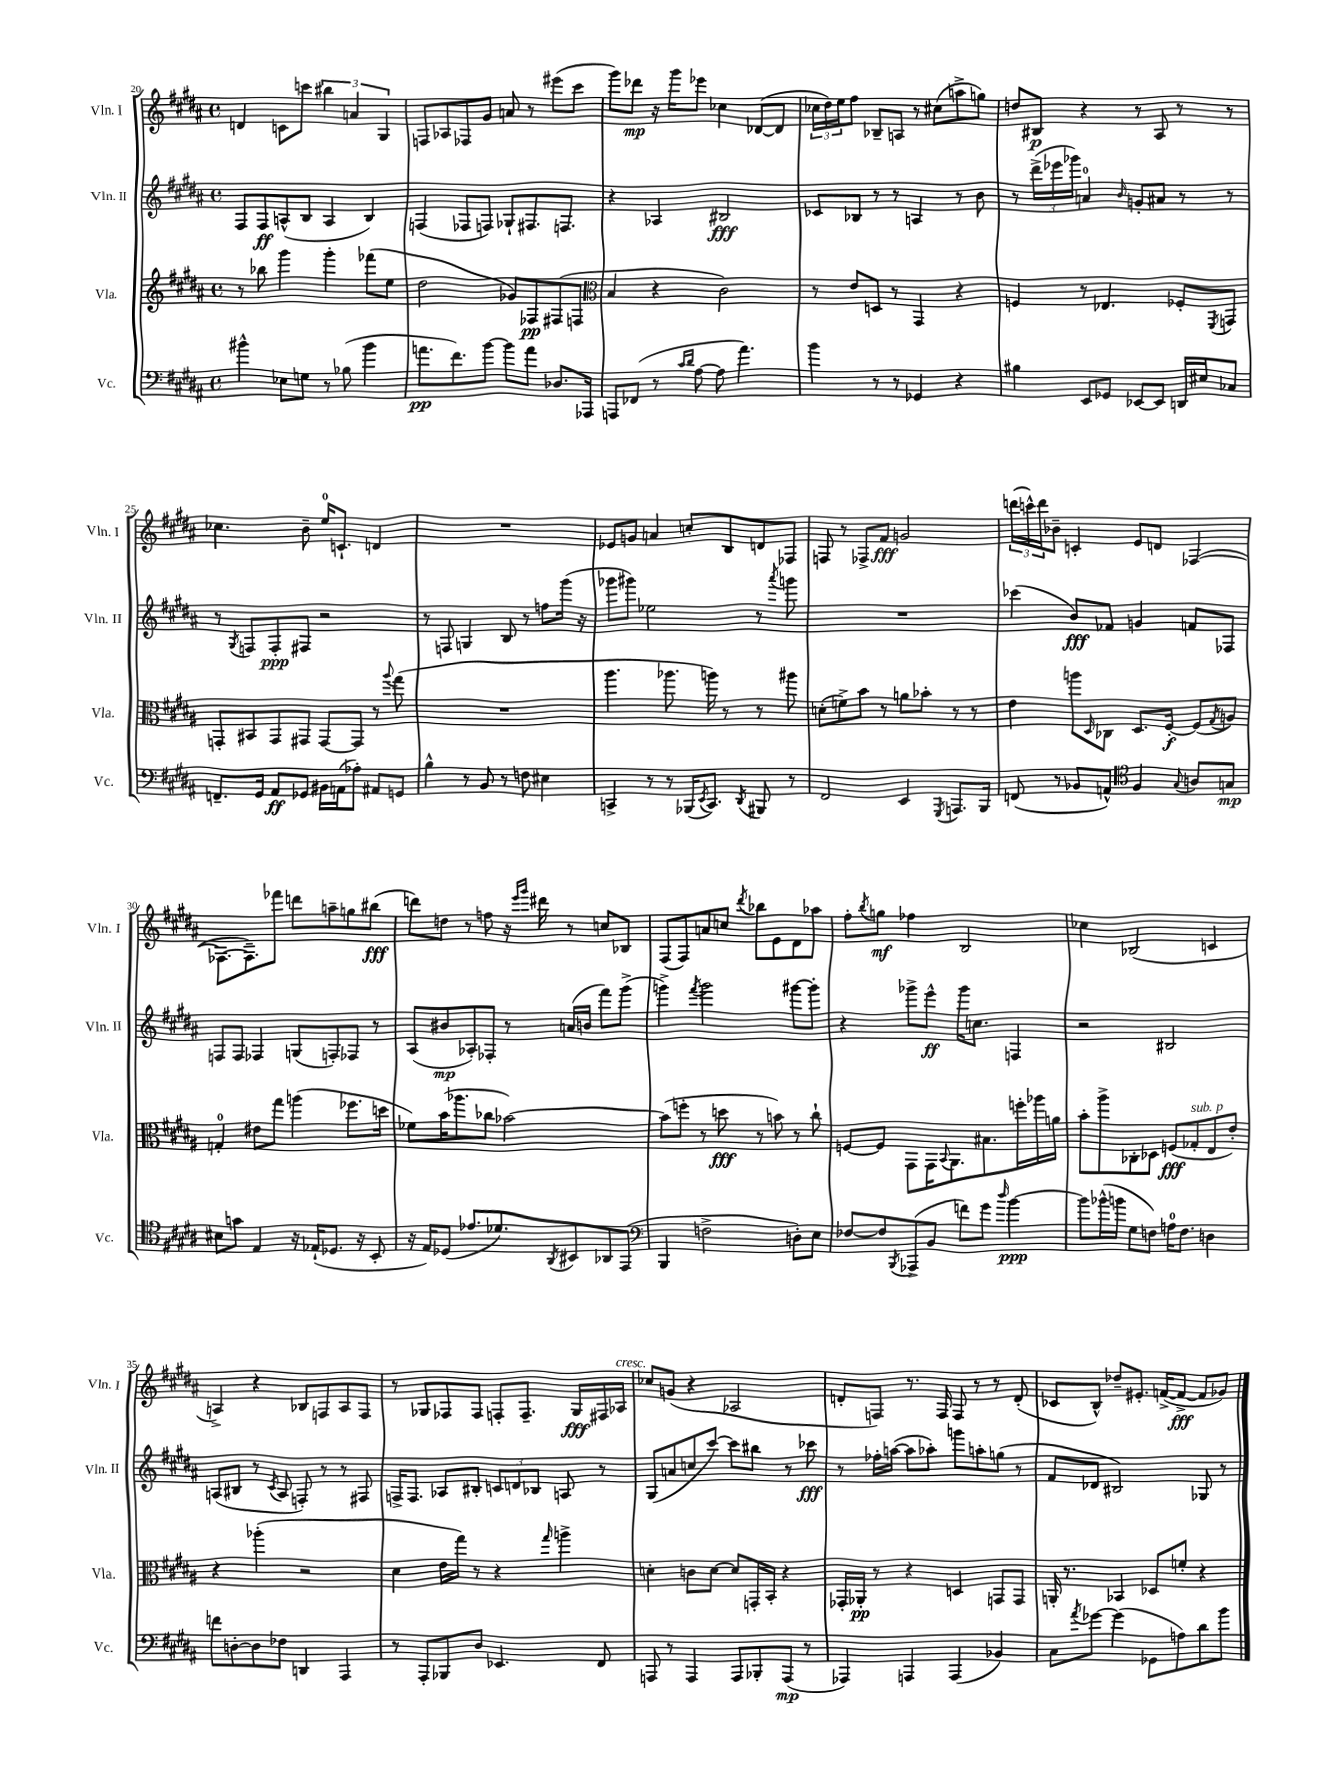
<<
\new StaffGroup <<
\new Staff = "s0" \with { instrumentName = "Vln. I" shortInstrumentName = "Vln. I" } {
    \clef treble \key b \major \defaultTimeSignature \time 4/4
    d'4 c'8 c'''8 \tuplet 3/2 { bis''4 a'4 gis4 } |
    f8 aes8 fes8 gis'8 a'8 r8 eis'''8( cis'''8 |
    gis'''8) des'''8\mp r16 gis'''16 ees'''8 ces''4 des'8~( des'8 |
    \tuplet 3/2 { ces''16 dis''16) e''16 } fis''8 bes8-- a8 r8 cis''8( a''8-> g''8) |
    d''8 bis8\p r4 r8 ais8 r8 r8 |
    ces''4. b'8-- e''16-0 c'8.-! d'4 |
    R1 |
    ees'8 g'8 a'4 c''8-. b8 d'8 fes8 |
    f8 r8 fes8-> fis'8\fff g'2 |
    \tuplet 3/2 { d'''16( c'''16-^) d'''16 } bes'8-- c'4-. e'8 d'8 fes4~( |
    fes8.~ fes8.--) fes'''8 d'''8 a''8-- g''8 bis''8\fff( |
    d'''8) d''8 r8 f''8 r16 \grace { e'''16 gis'''16 } dis'''16 r8 c''8 bes8 |
    fis8( fis8) a'8 c''8 \acciaccatura { dis'''8 } bes''8 e'8 dis'8 aes''8 |
    fis''8-. \acciaccatura { b''8 } g''8\mf fes''4 b2 |
    ces''4 bes2( c'4 |
    a4->) r4 bes8 f8 a8 f8 |
    r8 ges8 fes8 fes8 f8-. f8.-- ges16\fff fis16 aes16^\markup { \italic "cresc." } |
    ces''8 g'8( r4 aes2 |
    d'8-. f8) r8. f16 f8 r8 r8 d'8-.( |
    ces'8 b8-^) des''8-- eis'8.-. f'16~->( f'8~->\fff f'8 ges'8) \bar "|." |
}
\new Staff = "s1" \with { instrumentName = "Vln. II" shortInstrumentName = "Vln. II" } {
    \clef treble \key b \major \defaultTimeSignature \time 4/4
    fis8 fis8\ff a8-^( b8 a4 b4) |
    f4( fes8 f8) ges8-! fis8. f8. |
    r4 aes4 bis2\fff |
    ces'8 bes8 r8 r8 a4 r8 b'8 |
    r8 \tuplet 3/2 { dis'''16->( ees'''16 ges'''16) } a'4-0 \grace { b'16 } g'8-. ais'8 r8 r8 |
    r8 \acciaccatura { gis8 } f8 f8-.\ppp fis8 r2 |
    r8 f8 g4 b8 r8 f''8 gis'''16( r16 |
    ges'''8 gis'''8) ees''2 r8 \acciaccatura { ais'''8 } g'''8 |
    R1 |
    ces'''4( b'8\fff) fes'8 g'4 f'8 fes8 |
    f8 f8 fes4 g8( f8-.) fes8 r8 |
    ais8( bis'8\mp aes8-.) fes8-. r8 a'16( b'16 fis'''8) gis'''8->( |
    g'''4->) \acciaccatura { fis'''8 } g'''2 gis'''8~ gis'''8-. |
    r4 ges'''8-> e'''8-^\ff ges'''16 c''8. f4 |
    r2 bis2 |
    a8( bis8 r8 \acciaccatura { cis'8 } a8 f8-.) r8 r8 fis8 |
    f16-> f8. aes8 bis8-. \tuplet 3/2 { c'8 d'8 bes8 } a8 r8 |
    gis8( a'8 c''8 cis'''8~) cis'''8 bis''8 r8 ces'''8\fff |
    r8 fes''16-. a''16~( a''8 aes''8-.) g'''8 a''8-. g''8( r8 |
    fis'8 des'8 bis2) ges8 r8 \bar "|." |
}
\new Staff = "s2" \with { instrumentName = "Vla." shortInstrumentName = "Vla." } {
    \clef treble \key b \major \defaultTimeSignature \time 4/4
    r8 bes''8 gis'''4 gis'''4-. fes'''8( e''8 |
    dis''2 ges'8) fes8\pp fis8( f8 |
    \clef alto b4 r4 cis'2) |
    r8 e'8 d8 r8 gis,4 r4 |
    f4 r8 ees4. fes8-. \acciaccatura { fis,8 } g,8 |
    g,8-. bis,8 g,8 gis,8 gis,8~ gis,8 r8 \appoggiatura { ais''8 } gis''8( |
    R1 |
    ais''4. aes''8. a''16) r8 r8 ais''8 |
    d'8-.( f'8->) b'8 r8 a'8 bes'8-. r8 r8 |
    e'4 a''8 \grace { dis16 } ces8 dis8. fis16~-.\f fis8( \acciaccatura { gis8 } a8) |
    g4-0-. eis'8 gis''8 a''4( fes''8. d''16 |
    fes'8) b'16( aes''8. ces''8 bes'2~) |
    bes'8( f''8-. r8 d''8\fff r8 b'8) r8 cis''8-! |
    f8~ f8 gis,8 gis,16 \appoggiatura { b,8 } ais,8. bis8. f''16-. aes''16 a'16 |
    b'8-. ais''8-> ces8-. des8 f8\fff( ges8-.^\markup { \italic "sub. p" } e8 e'8-.) |
    r4 aes''4-.( r2 |
    dis'4 e'16 gis''16) r8 r4 \grace { gis''16 } a''4-> |
    d'4-. c'8 d'8~ d'8 g,16-. b,16-. r4 |
    ges,16-. aes,16-.\pp r8 r4 d4 g,8 g,8 |
    a,16-. r8. bes,4 des8 f'8-. r4 \bar "|." |
}
\new Staff = "s3" \with { instrumentName = "Vc." shortInstrumentName = "Vc." } {
    \clef bass \key b \major \defaultTimeSignature \time 4/4
    bis'4-^ ees8 g8 r8 bes8( bis'4 |
    a'8.\pp fis'8.) b'8~ b'8 a'8 des8. aes,,16 |
    a,,8 fes,8( r8 \grace { cis'16 dis'16 } ais8~ ais8 ais'4.) |
    b'4 r8 r8 ges,4 r4 |
    bis4 e,8 ges,8 ees,8~ ees,8 d,16 eis16 ces8 |
    f,8.-- gis,16 ais,8\ff ges,8 bis,16 a,16( aes8-.) ais,8 g,8 |
    b4-^ r8 b,8 r8 f8 eis4 |
    c,4-> r8 r8 bes,,16( \acciaccatura { e,8 } c,8.) \acciaccatura { dis,8 } bis,,8 r8 |
    fis,2 e,4 \acciaccatura { gis,,8 } a,,8. b,,16 |
    f,8( r8 bes,8 a,8-^) \clef tenor fis4 \appoggiatura { gis8 } a8 g8\mp |
    bis8 g'8 e4 r16 ees16-!( des8. r16 b,8-. |
    r16 e16) des8( ees'8. des'8.) \acciaccatura { ais,8 } bis,8 aes,8 e,8( |
    \clef bass b,,4 f2-> d8-.) e8 |
    fes8~ fes8 \acciaccatura { b,,8 } aes,,8->( b,8 f'8) gis'8 \grace { dis''16 } b'4~\ppp |
    b'8 bes'16-^( b'16 gis8 f8) a16-0 f8. d4 |
    f'8 d8~-. d8 fes8 d,4 ais,,4 |
    r8 ais,,8-. bes,,8 dis8 ees,4. fis,8 |
    a,,8 r8 a,,4 a,,8 bes,,8-. a,,8\mp( r8 |
    aes,,4) a,,4 a,,4( bes,4) |
    cis8 \acciaccatura { ais'8 } ges'8~ ges'4( ges,8 a8) dis'8 b'8 \bar "|." |
}
>>
>>
\layout { \context { \Score currentBarNumber = #20 } }
